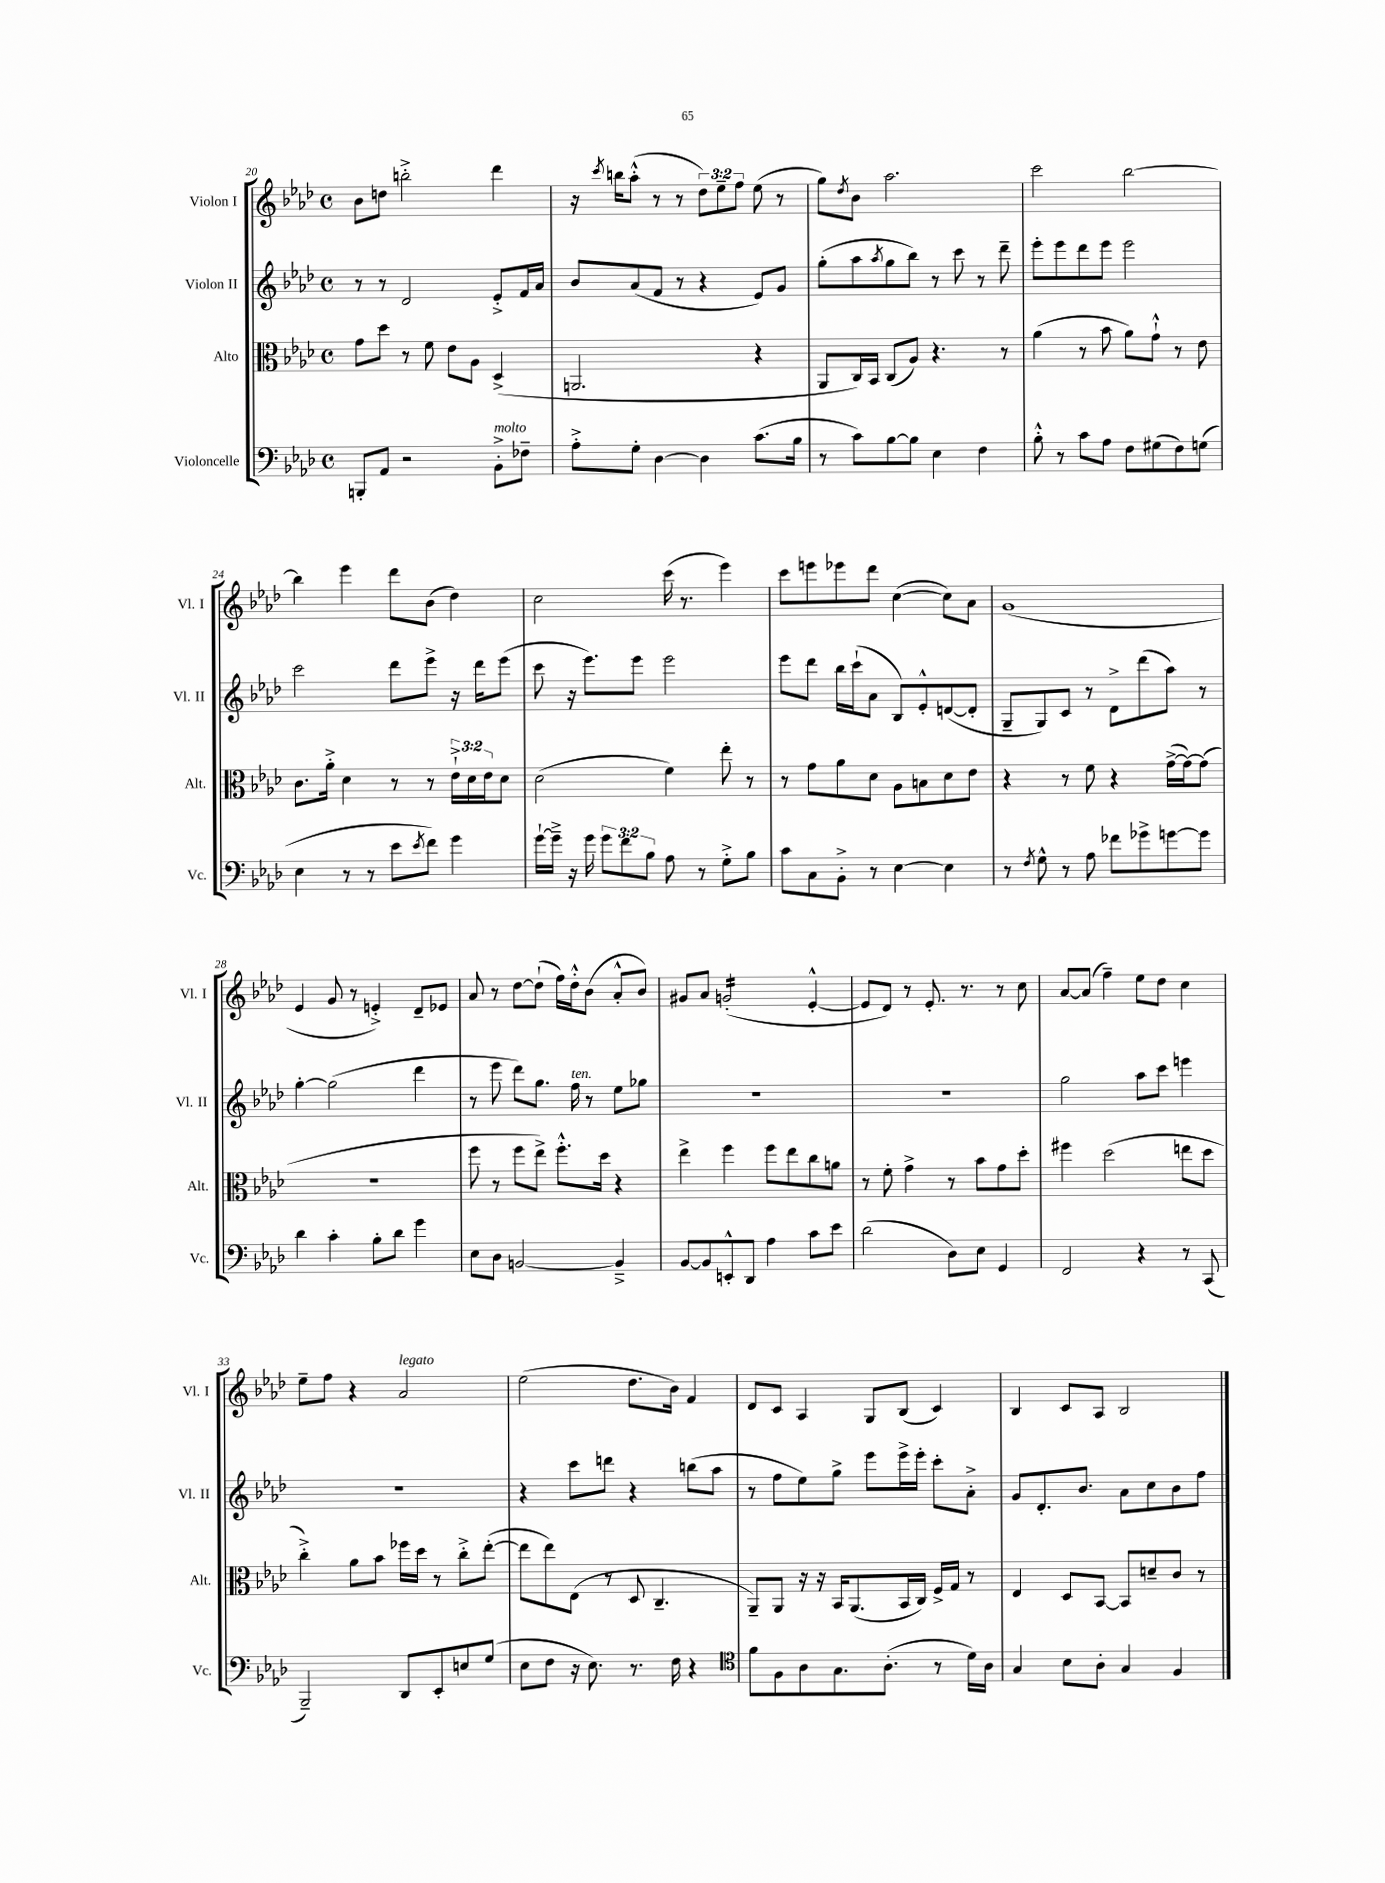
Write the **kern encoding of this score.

**kern	**kern	**kern	**kern
*staff4	*staff3	*staff2	*staff1
*clefF4	*clefC3	*clefG2	*clefG2
*k[b-e-a-d-]	*k[b-e-a-d-]	*k[b-e-a-d-]	*k[b-e-a-d-]
*M4/4	*M4/4	*M4/4	*M4/4
*met(c)	*met(c)	*met(c)	*met(c)
8BBB'/L	8g\L	8r	8b-\L
8AA-/J	8dd-\J	8r	8dd\J
2r	8r	2d-/	2bb'^\
.	8f\	.	.
.	8e-\L	.	.
.	8A-\J	.	.
8BB-'^\L	(4D-^/	8e-'^/L	4ddd-\
8F-~\J	.	16f/L	.
.	.	16a-/JJ	.
=	=	=	=
8A-'^\L	2.AA/	8b-/L	16r
.	.	.	8qccc/
.	.	.	16bb\LK
8G'\J	.	(8a-/	(8aa-'^^\J
[4D-\	.	8f/J	8r
.	.	8r	8r
4D-\]	.	4r	12dd-\L)
.	.	.	12ee-~\
.	.	.	12ff\J
(8.c\L	4r	8e-/L)	(8ee-\
.	.	8g/J	8r
16B-\Jk	.	.	.
=	=	=	=
8r	8AA-/L	(8gg'\L	8gg\L)
.	.	.	8qdd-/
8c\L)	16C/L)	8aa-\	8b-\J
.	16BB-/JJ	.	.
.	.	8qaa-/	.
[8B-\	(8C/L	8gg\	2.aa-\
8B-\]J	8A-/J)	8bb-\J)	.
4E-\	4.r	8r	.
.	.	8ccc\	.
4F\	.	8r	.
.	8r	8ddd-~\	.
=	=	=	=
8B-'^^\	(4a-\	8eee-'\L	2ccc\
8r	.	8eee-\	.
8c\L	8r	8ddd-\	.
8A-\J	8b-\	8eee-\J	.
8F\L	8a-\L)	2eee-\	[2bb-\
(8G#\	8g`^^\J	.	.
8F\)	8r	.	.
(8G\J	8e-\	.	.
=	=	=	=
4E-\	8.c\L	2ccc\	4bb-\]
.	16a-'^\Jk	.	.
8r	4d-\	.	4eee-\
8r	.	.	.
8e-\L	8r	8ddd-\L	8ddd-\L
8qe-/	.	.	.
8f\J)	8r	8eee-^\J	(8b-\J
4g\	24e-`^\LL	16r	4dd-\)
.	24d-\	.	.
.	.	16ddd-\LK	.
.	24e-\J	.	.
.	8d-\J	(8eee-\J	.
=	=	=	=
[16g`\LL	(2d-\	8ccc\	2cc\
16g~^\]JJ	.	.	.
16r	.	16r	.
16g\	.	8.eee-\L)	.
12g\L	.	.	.
12f\	.	.	.
.	.	8eee-\J	.
12B-\J	.	.	.
8A-\	4f\)	2eee-\	(16ccc\
.	.	.	8.r
8r	.	.	.
8G'^\L	8ee-'\	.	4eee-\)
8B-\J	8r	.	.
=	=	=	=
8c\L	8r	8eee-\L	8ccc\L
8C\	8g\L	8ddd-\J	8eee\
8BB-'^\J	8a-\	16bb-\LL	8eee-\
.	.	(16ccc`\J	.
8r	8d-\J	8a-\J	8ddd-\J
[4E-\	8A-\L	8B-/L)	([4cc\
.	8B\	8e-'^^/	.
4E-\]	8d-\	([8d/	8cc\]L)
.	8e-\J	8d'/]J	8a-\J
=	=	=	=
8r	4r	8G~/L	(1g
8qF/	.	.	.
8G^^\	.	8G/)	.
8r	8r	8c/J	.
8A-\	8f\	8r	.
8f-\L	4r	8d-^\L	.
8g-^\	.	(8ddd-\	.
[8g\	([16g^\LL	8aa-\J)	.
.	16g\_J)	.	.
8g\]J	(8g\]J	8r	.
=	=	=	=
4d-\	1r	[4gg'\	4e-/
4c'\	.	(2gg\]	8g/
.	.	.	8r
8B-'\L	.	.	4e'^/)
8d-\J	.	.	.
4g\	.	4ddd-\	8d-~/L
.	.	.	8e-/J
=	=	=	=
8E-\L	8ff\	8r	8a-/
8D-\J	8r	8eee-\	8r
[2BB/	8ff\L	8ddd-\L)	[8dd-\L
.	8ee-^\J)	8.gg\J	(8dd-`\]J
.	8.ff'^^\L	.	16ff\LL)
.	.	16ff\	16dd-'^^\J
.	.	8r	(8b-\J
.	16dd-\Jk	.	.
4BB~^/]	4r	8ee-\L	8a-'^^/L
.	.	8gg-\J	8b-/J)
=	=	=	=
[8BB-/L	4ee-^\	1r	8g#/L
8BB-/]	.	.	8a-/J
8EE'^^/	4ff\	.	(2g'/
8DD-/J	.	.	.
4A-\	8ff\L	.	.
.	8ee-\	.	.
8c\L	8cc\	.	[4e-'^^/
8e-\J	8a\J	.	.
=	=	=	=
(2d-\	8r	1r	8e-/]L
.	8f'\	.	8d-/J)
.	4g^\	.	8r
.	.	.	8.e-'/
8D-\L)	8r	.	.
.	.	.	8.r
8E-\J	8b-\L	.	.
4GG/	8g\	.	8r
.	8dd-'\J	.	8cc\
=	=	=	=
2FF/	4ff#\	2gg\	[8a-/L
.	.	.	(8a-/]J
.	(2dd-\	.	4ff~\)
4r	.	8aa-\L	8ee-\L
.	.	8ccc\J	8dd-\J
8r	8ee\L	4eee\	4cc\
(8CC/	8dd-\J	.	.
=	=	=	=
2BBB-~/)	4cc'^\)	1r	8ee-~\L
.	.	.	8ff\J
.	8a-\L	.	4r
.	8b-\J	.	.
8DD-/L	16ff-\LL	.	2a-/
.	16dd-\JJ	.	.
8EE-'/	8r	.	.
8E/	8cc'^\L	.	.
(8G/J	([8ee-'\J	.	.
=	=	=	=
8E-\L	8ee-\]L	4r	(2ee-\
8F\J	8ee-\)	.	.
16r	(8E-\J	8ccc\L	.
8.E-\)	.	.	.
.	8r	8ddd\J	.
8.r	8D-/	4r	8.dd-\L
.	4.C~/	.	.
16F\	.	.	16b-\Jk)
4r	.	(8bb\L	4f/
.	.	8aa-\J	.
=	=	=	=
*clefC4	*	*	*
8f\L	8AA-~/L)	8r	8d-/L
8F\	8AA-/J	8ff\L	8c/J
8A-\	16r	8ee-\)	4A-/
.	16r	.	.
8.G\	16BB-/LK	8gg^\J	.
.	(8.AA-/	.	.
.	.	8eee-\L	8G/L
(8.A-'\J	.	.	.
.	16BB-/L	16eee-^\L	(8B-/J
.	16C/JJ)	16eee-'\JJ	.
8r	16F^/LL	8ccc'\L	4c/)
.	16G/JJ	.	.
16d-\LL)	8r	8a-'^\J	.
16A-\JJ	.	.	.
=	=	=	=
4G/	4E-/	8g/L	4B-/
.	.	8.d-'/	.
8B-\L	8D-/L	.	8c/L
.	.	8.b-/J	.
8A-'\J	[8BB-/J	.	8A-/J
4G/	8BB-/]L	8a-\L	2B-/
.	8d~/	8cc\	.
4F/	8c/J	8b-\	.
.	8r	8ff\J	.
==	==	==	==
*-	*-	*-	*-
